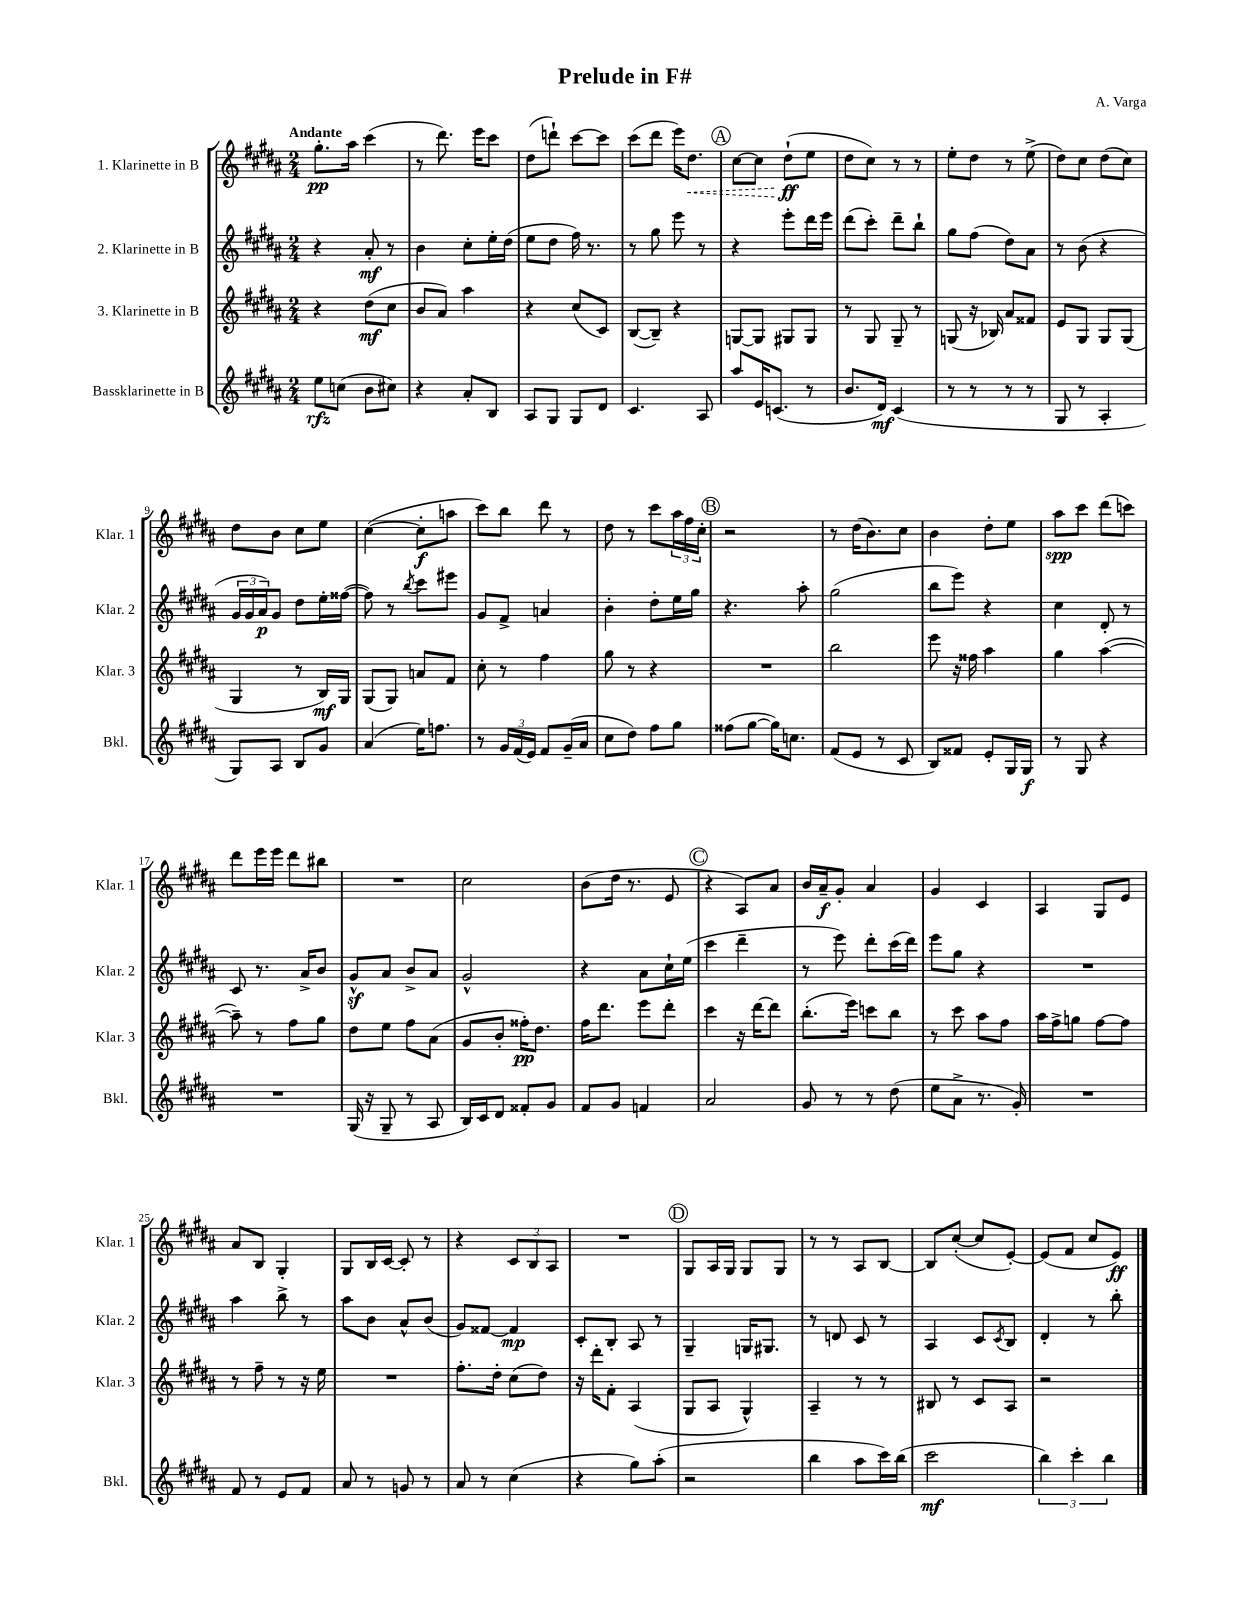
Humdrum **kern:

**kern	**kern	**kern	**kern
*staff4	*staff3	*staff2	*staff1
*clefG2	*clefG2	*clefG2	*clefG2
*k[f#c#g#d#a#]	*k[f#c#g#d#a#]	*k[f#c#g#d#a#]	*k[f#c#g#d#a#]
*M2/4	*M2/4	*M2/4	*M2/4
8ee	4r	4r	8.gg#'
(8cc	.	.	.
.	.	.	16aa#
8b	(8dd#	8a#'	(4ccc#
8cc#)	8cc#	8r	.
=	=	=	=
4r	8b	4b	8r
.	8a#)	.	8.ddd#)
8a#'	4aa#	8cc#'	.
.	.	.	16eee
8B	.	16ee'	8ccc#
.	.	(16dd#	.
=	=	=	=
8A#	4r	8ee	(8dd#
8G#	.	8dd#	8ddd`)
8G#	(8cc#	16ff#)	[8ccc#
.	.	8.r	.
8d#	8c#)	.	8ccc#]
=	=	=	=
4.c#	([8B	8r	(8ccc#
.	8B~])	8gg#	8ddd#
.	4r	8eee	16eee)
.	.	.	8.dd#
8A#	.	8r	.
=	=	=	=
8aa#	[8G	4r	[8cc#
16e	8G]	.	8cc#]
(8.c	.	.	.
.	8G#	8eee'	(8dd#`
8r	8G#	16ddd#	8ee
.	.	16eee	.
=	=	=	=
8.b	8r	(8ddd#	8dd#
.	8G#	8ccc#')	8cc#)
16d#)	.	.	.
(4c#	8G#~	8ddd#~	8r
.	8r	8bb`	8r
=	=	=	=
8r	(8G	8gg#	8ee'
8r	16r	(8ff#	8dd#
.	16B-)	.	.
8r	8a#	8dd#)	8r
8r	8f##	8a#	(8ee^
=	=	=	=
8G#	8e	8r	8dd#)
8r	8G#	(8b	8cc#
4A#'	8G#	4r	(8dd#
.	(8G#	.	8cc#)
=	=	=	=
8G#)	4G#	24g#	8dd#
.	.	24g#	.
.	.	24a#)	.
8A#	.	8g#	8b
8B	8r	8dd#	8cc#
8g#	16B)	16ee'	8ee
.	16G#	([16ff##	.
=	=	=	=
(4a#	(8G#	8ff##])	([4cc#
.	8G#)	8r	.
.	.	8qbb	.
16ee)	8a	8ccc#	8cc#']
8.ff	.	.	.
.	8f#	8eee#	8aa
=	=	=	=
8r	8cc#'	8g#	8ccc#)
24g#	8r	8f#^	8bb
(24f#	.	.	.
24e)	.	.	.
8f#	4ff#	4a	8ddd#
(16g#~	.	.	8r
16a#	.	.	.
=	=	=	=
8cc#	8gg#	4b'	8dd#
8dd#)	8r	.	8r
8ff#	4r	8dd#'	8ccc#
8gg#	.	16ee	24aa#
.	.	.	24ff#
.	.	16gg#	.
.	.	.	24cc#'
=	=	=	=
(8ff##	2r	4.r	2r
[8gg#	.	.	.
16gg#])	.	.	.
8.cc	.	.	.
.	.	8aa#'	.
=	=	=	=
(8f#	2bb	(2gg#	8r
8e	.	.	(16dd#
.	.	.	8.b)
8r	.	.	.
8c#	.	.	8cc#
=	=	=	=
8B)	8eee	8bb	4b
8f##	16r	8eee)	.
.	16ff##	.	.
8e'	4aa#	4r	8dd#'
16G#	.	.	8ee
16G#	.	.	.
=	=	=	=
8r	4gg#	4cc#	8aa#
8G#	.	.	8ccc#
4r	([4aa#	8d#'	(8ddd#
.	.	8r	8ccc)
=	=	=	=
2r	8aa#~])	8c#	8ddd#
.	8r	8.r	16eee
.	.	.	16eee
.	8ff#	.	8ddd#
.	.	16a#^	.
.	8gg#	8b	8bb#
=	=	=	=
(16G#	8dd#	8g#^^	2r
16r	.	.	.
8G#~	8ee	8a#	.
8r	8ff#	8b^	.
8A#	(8a#	8a#	.
=	=	=	=
16B)	8g#	2g#^^	2cc#
16c#	.	.	.
8d#	8b'	.	.
8f##'	16ff##')	.	.
.	8.dd#	.	.
8g#	.	.	.
=	=	=	=
8f#	16ff#	4r	(8b
.	8.ddd#	.	.
8g#	.	.	16dd#
.	.	.	8.r
4f	8eee	8a#	.
.	8ddd#'	16cc#`	8e
.	.	(16ee	.
=	=	=	=
2a#	4ccc#	4ccc#	4r
.	16r	4ddd#~	8A#)
.	[16ddd#	.	.
.	8ddd#]	.	8a#
=	=	=	=
8g#	(8.bb'	8r	16b
.	.	.	16a#~
8r	.	8eee)	8g#'
.	16eee)	.	.
8r	8ccc	8ddd#'	4a#
(8dd#	8bb	(16ccc#	.
.	.	16ddd#)	.
=	=	=	=
8ee	8r	8eee	4g#
8a#^	8ccc#	8gg#	.
8.r	8aa#	4r	4c#
.	8ff#	.	.
16g#')	.	.	.
=	=	=	=
2r	16aa#	2r	4A#
.	16ff#^	.	.
.	8gg	.	.
.	[8ff#	.	8G#
.	8ff#]	.	8e
=	=	=	=
8f#	8r	4aa#	8a#
8r	8ff#~	.	8B
8e	8r	8bb^	4G#'
8f#	16r	8r	.
.	16ee	.	.
=	=	=	=
8a#	2r	8aa#	8G#
8r	.	8b	16B
.	.	.	[16c#
8g	.	8a#^^	8c#']
8r	.	(8b	8r
=	=	=	=
8a#	8.ff#'	8g#)	4r
8r	.	[8f##	.
.	16dd#'	.	.
(4cc#	(8cc#	4f##]	12c#
.	.	.	12B
.	8dd#)	.	.
.	.	.	12A#
=	=	=	=
4r	16r	8c#'	2r
.	16ddd#'	.	.
.	8f#'	8B'	.
8gg#)	(4A#	8A#	.
(8aa#'	.	8r	.
=	=	=	=
2r	8G#	4G#~	8G#
.	8A#	.	16A#
.	.	.	16G#
.	4G#^^)	16G	8G#
.	.	8.G#	.
.	.	.	8G#
=	=	=	=
4bb	4A#~	8r	8r
.	.	8d	8r
8aa#	8r	8c#	8A#
16ccc#)	8r	8r	[8B
(16bb	.	.	.
=	=	=	=
2ccc#	8B#	4A#	8B]
.	8r	.	([8cc#'
.	8c#	8c#	8cc#]
.	.	8qc#	.
.	8A#	8B	[8e')
=	=	=	=
6bb)	2r	4d#'	(8e]
.	.	.	8f#
6ccc#'	.	.	.
.	.	8r	8cc#
6bb	.	.	.
.	.	8bb'	8e)
==	==	==	==
*-	*-	*-	*-
